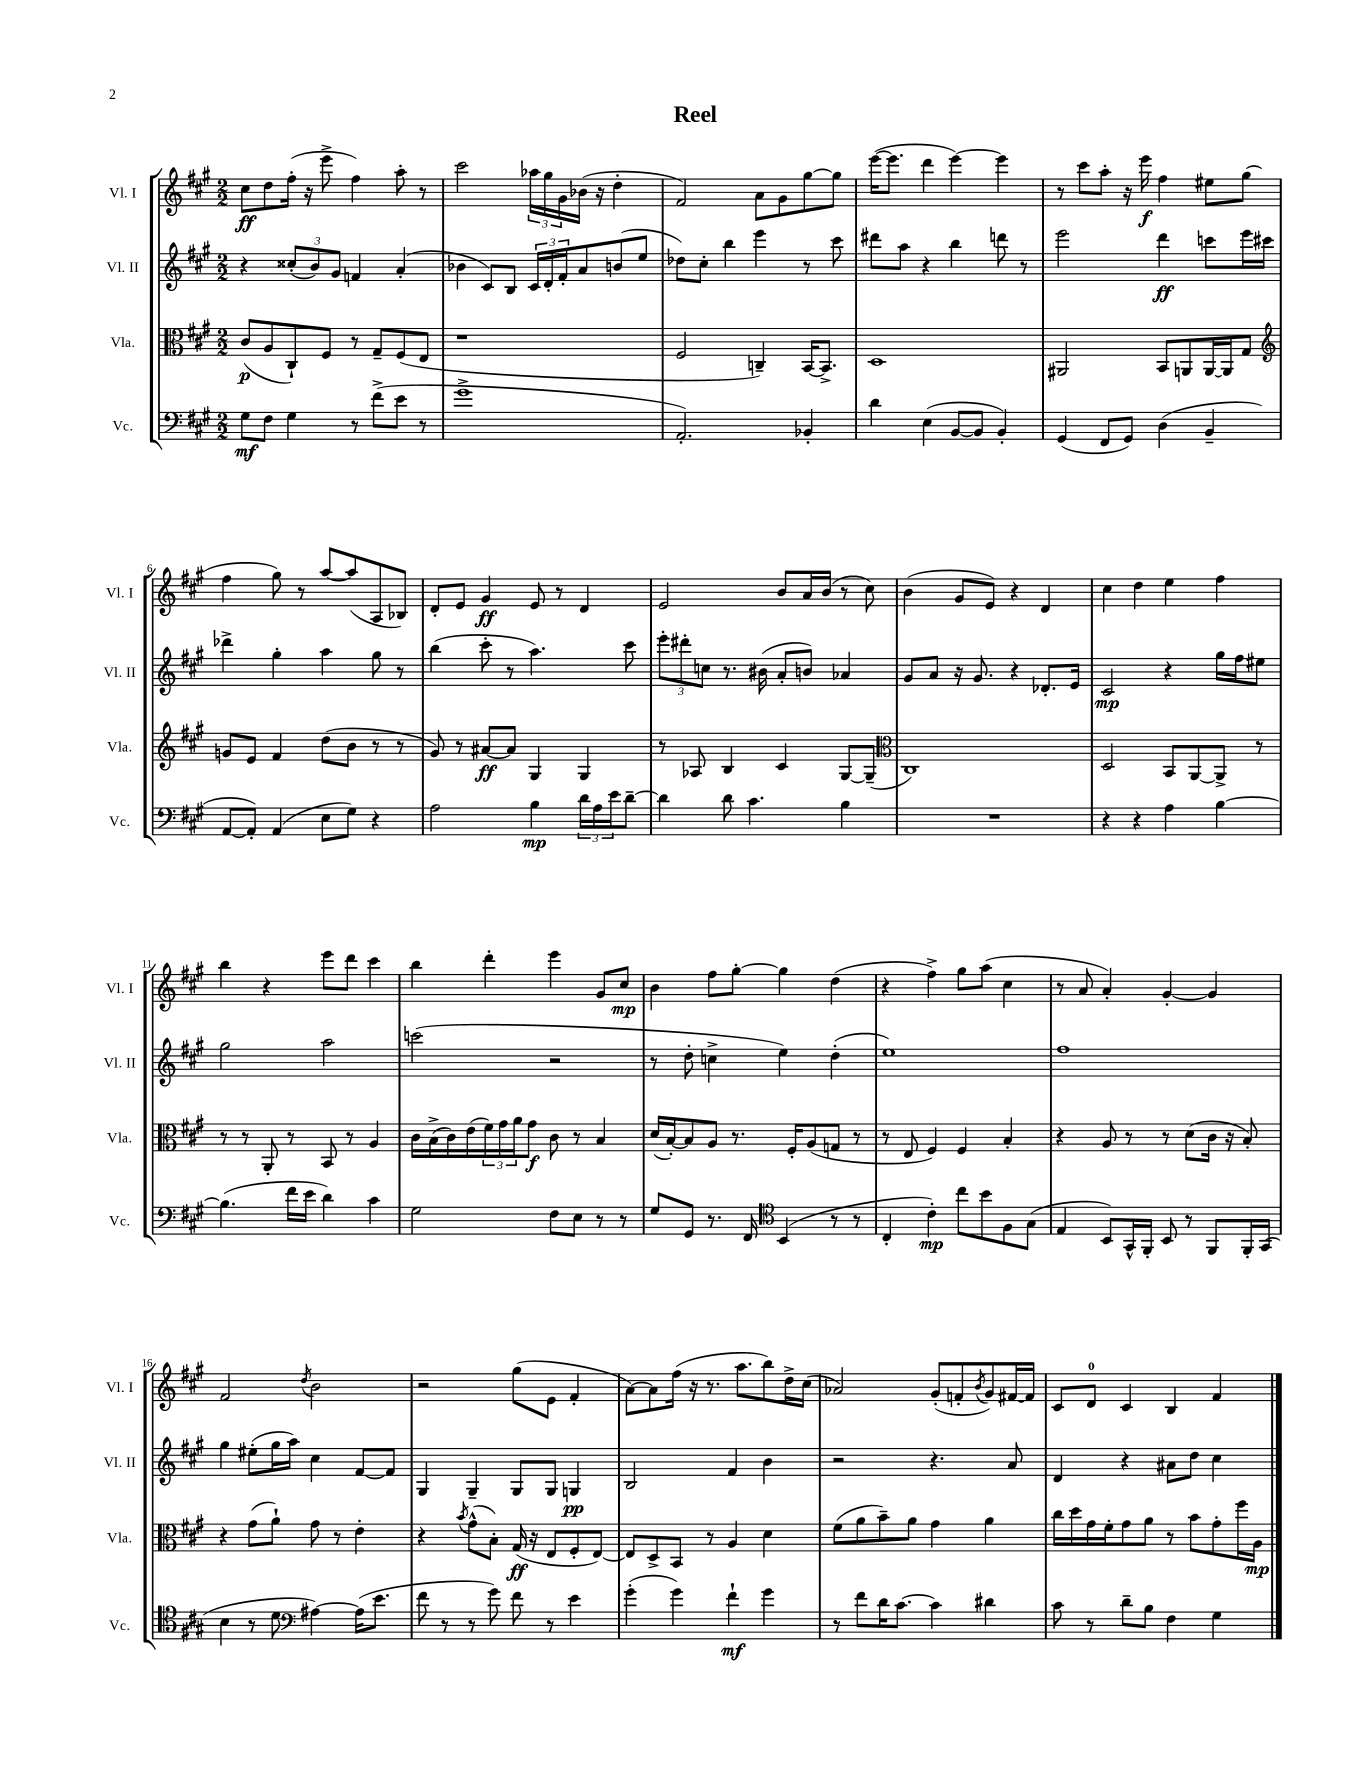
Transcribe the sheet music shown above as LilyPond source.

\header { title = "Reel" }
<<
\new StaffGroup <<
\new Staff = "s0" \with { instrumentName = "Vl. I" shortInstrumentName = "Vl. I" } {
    \clef treble \key a \major \numericTimeSignature \time 2/2
    cis''8\ff d''8 fis''16-.( r16 e'''8-> fis''4) a''8-. r8 |
    cis'''2 \tuplet 3/2 { aes''16 gis''16 gis'16 } bes'16( r16 d''4-. |
    fis'2) a'8 gis'8 gis''8~ gis''8 |
    e'''16~( e'''8. d'''4 e'''4~) e'''4 |
    r8 cis'''8 a''8-. r16 e'''16\f fis''4 eis''8 gis''8( |
    fis''4 gis''8) r8 a''8~ a''8( a8 bes8) |
    d'8-. e'8 gis'4\ff e'8 r8 d'4 |
    e'2 b'8 a'16 b'16( r8 cis''8) |
    b'4( gis'8 e'8) r4 d'4 |
    cis''4 d''4 e''4 fis''4 |
    b''4 r4 e'''8 d'''8 cis'''4 |
    b''4 d'''4-. e'''4 gis'8 cis''8\mp |
    b'4 fis''8 gis''8~-. gis''4 d''4( |
    r4 fis''4->) gis''8 a''8( cis''4 |
    r8 a'8 a'4-.) gis'4~-. gis'4 |
    fis'2 \acciaccatura { d''8 } b'2 |
    r2 gis''8( e'8 fis'4-. |
    a'8~) a'8 fis''16( r16 r8. a''8. b''8) d''16-> cis''16( |
    aes'2) gis'8-.( f'8-. \acciaccatura { b'8 } gis'8) fis'16~ fis'16 |
    cis'8 d'8-0 cis'4 b4 fis'4 \bar "|." |
}
\new Staff = "s1" \with { instrumentName = "Vl. II" shortInstrumentName = "Vl. II" } {
    \clef treble \key a \major \numericTimeSignature \time 2/2
    r4 \tuplet 3/2 { cisis''8-.( b'8) gis'8 } f'4 a'4-.( |
    bes'4 cis'8) b8 \tuplet 3/2 { cis'16 d'16-. fis'16-. } a'8 b'8( e''8 |
    des''8) cis''8-. b''4 e'''4 r8 cis'''8 |
    dis'''8 a''8 r4 b''4 d'''8 r8 |
    e'''2 d'''4\ff c'''8 e'''16 cis'''16 |
    des'''4-> gis''4-. a''4 gis''8 r8 |
    b''4( cis'''8-. r8 a''4.) cis'''8 |
    \tuplet 3/2 { e'''8-. dis'''8-. c''8 } r8. bis'16( a'8-. b'8) aes'4 |
    gis'8 a'8 r16 gis'8. r4 des'8.-. e'16 |
    cis'2\mp r4 gis''16 fis''16 eis''8 |
    gis''2 a''2 |
    c'''2( r2 |
    r8 d''8-. c''4-> e''4) d''4-.( |
    e''1) |
    fis''1 |
    gis''4 eis''8-.( gis''16 a''16) cis''4 fis'8~ fis'8 |
    gis4 gis4-- gis8 gis8 g4\pp |
    b2 fis'4 b'4 |
    r2 r4. a'8 |
    d'4 r4 ais'8 d''8 cis''4 \bar "|." |
}
\new Staff = "s2" \with { instrumentName = "Vla." shortInstrumentName = "Vla." } {
    \clef alto \key a \major \numericTimeSignature \time 2/2
    cis'8\p( a8 cis8-!) fis8 r8 gis8-- fis8( e8 |
    r1 |
    fis2 c4--) b,16~ b,8.-> |
    d1 |
    ais,2 b,8 a,8 a,16~ a,16 gis8 |
    \clef treble g'8 e'8 fis'4 d''8( b'8 r8 r8 |
    gis'8) r8 ais'8~\ff ais'8 gis4 gis4 |
    r8 aes8 b4 cis'4 gis8~ gis8--( |
    \clef alto cis1) |
    d2 b,8 a,8~ a,8-> r8 |
    r8 r8 a,8-. r8 b,8 r8 a4 |
    cis'16 b16->( cis'16) e'16( \tuplet 3/2 { fis'16) gis'16 a'16 } gis'8\f cis'8 r8 b4 |
    d'16( b16~-.) b8 a8 r8. fis16-. a8( g8 r8 |
    r8 e8 fis4) fis4 b4-. |
    r4 a8 r8 r8 d'8( cis'16 r16 b8-.) |
    r4 gis'8( a'8-!) gis'8 r8 e'4-. |
    r4 \acciaccatura { b'8 } gis'8-^( b8-.) gis16\ff( r16 e8 fis8-. e8~) |
    e8 d8-> b,8 r8 a4 d'4 |
    fis'8( a'8 b'8--) a'8 gis'4 a'4 |
    cis''16 d''16 gis'16 fis'16-. gis'8 a'8 r8 b'8 gis'8-. fis''16 a16\mp \bar "|." |
}
\new Staff = "s3" \with { instrumentName = "Vc." shortInstrumentName = "Vc." } {
    \clef bass \key a \major \numericTimeSignature \time 2/2
    gis8\mf fis8 gis4 r8 fis'8->( e'8 r8 |
    gis'1-> |
    a,2.-.) bes,4-. |
    d'4 e4( b,8~ b,8 b,4-.) |
    gis,4( fis,8 gis,8) d4( b,4-- |
    a,8~ a,8-.) a,4( e8 gis8) r4 |
    a2 b4\mp \tuplet 3/2 { d'16 a16 e'16 } d'8~-- |
    d'4 d'8 cis'4. b4 |
    R1 |
    r4 r4 a4 b4~ |
    b4.( fis'16 e'16 d'4) cis'4 |
    gis2 fis8 e8 r8 r8 |
    gis8 gis,8 r8. fis,16 \clef tenor b,4( r8 r8 |
    cis4-. cis'4-.\mp) cis''8 b'8 fis8 gis8( |
    e4 b,8) gis,16-^ fis,16-. b,8 r8 fis,8 fis,16-. gis,16( |
    b4 r8 d'8 \clef bass ais4~) ais16( e'8. |
    fis'8 r8 r8 gis'8) fis'8 r8 e'4 |
    gis'4-.( gis'4) fis'4-!\mf gis'4 |
    r8 fis'8 d'16 cis'8.~ cis'4 dis'4 |
    cis'8 r8 d'8-- b8 fis4 gis4 \bar "|." |
}
>>
>>
